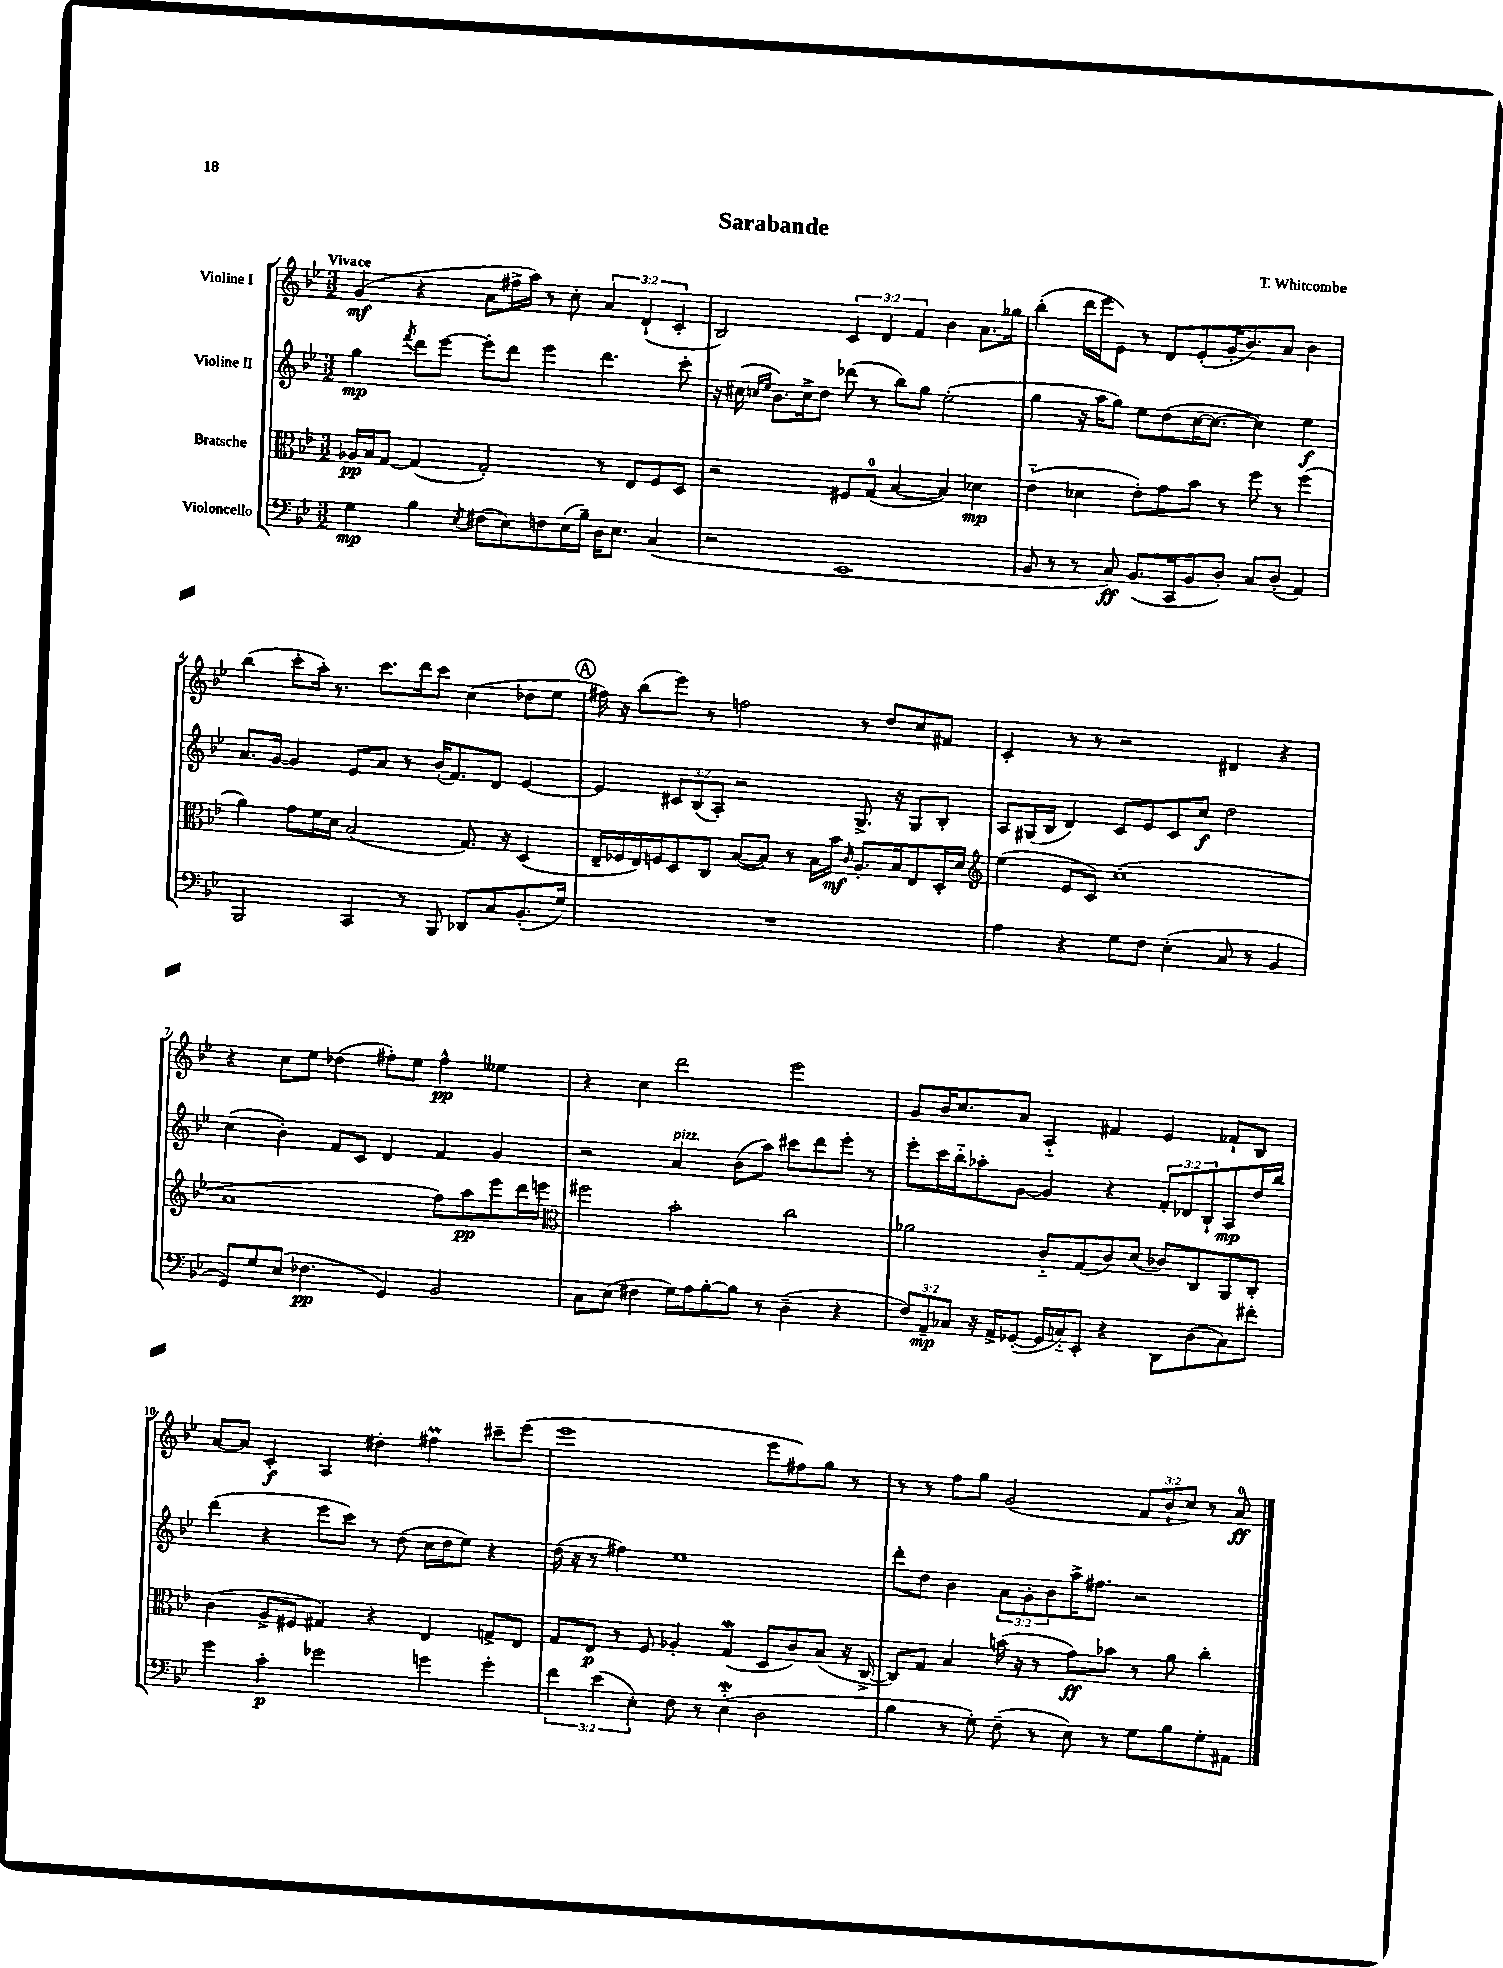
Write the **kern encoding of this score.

**kern	**kern	**kern	**kern
*staff4	*staff3	*staff2	*staff1
*clefF4	*clefC3	*clefG2	*clefG2
*k[b-e-]	*k[b-e-]	*k[b-e-]	*k[b-e-]
*M3/2	*M3/2	*M3/2	*M3/2
4G\	16A-/LL	4gg\	(4g/
.	16B-/J	.	.
.	[8G/J	.	.
.	.	8qfff/	.
4B-\	(4G/]	8ddd\L	4r
.	.	[8eee-\J	.
8qE-/	.	.	.
(8F#\L	2G'/)	8eee-'\]L	8a\L
8E-\)	.	8ddd\J	16ff#^\L
.	.	.	16aa\JJ)
8F\	.	4eee-\	8r
(16E-\L	.	.	8cc'\
16B-~\JJ)	.	.	.
16D\LK	8r	4.ddd\	6a/
8.E-\J	.	.	.
.	8E-/L	.	.
.	.	.	(6d`/
(4C/	8F/	.	.
.	.	.	6c'/
.	8D/J	8ccc'\	.
=	=	=	=
2r	2r	16r	2B-/)
.	.	(16cc#\	.
.	.	16qqcc/LL	.
.	.	16qqee-/JJ	.
.	.	8.b-\L)	.
.	.	16cc^\k	.
.	.	8dd\J	.
1EE-	8F#/L	(8ddd-\	6c/
.	(8G/J	8r	.
.	.	.	6d/
.	[4B-/	8bb-\L)	.
.	.	.	6f/
.	.	8gg\J	.
.	4B-/])	(2ee-'\	4b-\
.	4d-\	.	8.a\L
.	.	.	16gg-\Jk
=	=	=	=
8BB-/	(4e-'~\	4gg\	(4bb-'\
8r	.	.	.
8r	4d-\	16r	16ddd\LL
.	.	16aa\LK	16eee-\J
8C/)	.	8gg\J)	8e-\J)
(8.BB-/L	8e-'\L)	8ee-\L	8r
.	8g\	(8dd\	8d/L
16CC/k	.	.	.
8BB-/	8b-\J	[16cc\K	(8e-'/
.	.	8.cc\_J	.
8D'/J)	8r	.	16g'/K
.	.	.	8.b-/)
8C/L	8ff\	4cc\])	.
(8D'/J	8r	.	8a/J
4AA/)	(4ff\	4ee-\	4b-\
=	=	=	=
2BBB-/	4a\)	8.a/L	(4bb-\
.	.	[16g/Jk	.
.	8g\L	4g/]	8ccc'\L
.	16f\L	.	16aa'\Jk)
.	16d\JJ	.	8.r
4CC/	(2B-/	8e-/L	.
.	.	8a/J	8.ccc\L
8r	.	8r	.
.	.	.	16ddd\k
8BBB-/	.	(16b-'/LK	8ccc\J
.	.	8.f/)	.
8DD-/L	8.G/)	.	(4cc\
8C/	.	8d/J	.
.	16r	.	.
(8.BB-'/	(4D/	[4e-/	8dd-\L
.	.	.	8ee-\J
16G/Jk)	.	.	.
=	=	=	=
1.r	16E-~/LL	4e-/]	16ff#\)
.	16F-/	.	16r
.	16E-/)	.	(8bb-\L
.	16F/J	.	.
.	8D/	12c#/L	8eee-\J)
.	.	(12B-/	.
.	8C/J	.	8r
.	.	12A'/J)	.
.	([8B-/L	2r	2ff\
.	8B-/]J)	.	.
.	8r	.	.
.	16B-\LL	.	.
.	16b-\JJ	.	.
.	16qqc/	.	.
.	8.A'/L	8.G^/	8r
.	.	.	8dd/L
.	16B-/k	16r	.
.	8E-/	8G/L	8cc/
.	16D'/L	8B-'/J	8f#/J
.	16d/JJ	.	.
=	=	=	=
*	*clefG2	*	*
4A\	(4ee-\	8A/L	4c'/
.	.	(16G#/L	.
.	.	16B-/JJ	.
4r	8e-/L	4d/)	8r
.	8c/J)	.	8r
8G\L	(1cc'	8c/L	2r
8F\J	.	8e-/	.
(4E-'\	.	8c/	.
.	.	8cc/J	.
8C/	.	2dd\	4d#/
8r	.	.	.
4BB-/	.	.	4r
=	=	=	=
8GG/L)	1a	(4cc\	4r
8G/	.	.	.
(8E-/J	.	4b-'\)	8cc\L
4.F-\	.	.	8ee-\J
.	.	8f/L	(4dd-\
.	.	8c/J	.
4GG/)	.	4d/	8ff#'\L)
.	.	.	8ee-\J
2BB-/	8ff\L)	4f/	4ff#^^\
.	8aa\	.	.
.	8eee-\	4g/	4ee--\
.	16ddd\L	.	.
.	16eee\JJ	.	.
=	=	=	=
*	*clefC3	*	*
8C\L	2ff#\	2r	4r
(8E-\J	.	.	.
4F#\	.	.	4cc\
16G\LL)	2b-'\	4a/	2ddd\
16A\J	.	.	.
[8B-'\	.	.	.
8B-\]J	.	(8b-\L	.
8r	.	8aa\J)	.
(4D~\	2cc\	8ccc#\L	2eee-\
.	.	8ddd\	.
4r	.	8eee-'\J	.
.	.	8r	.
=	=	=	=
12F/L)	2a-\	8eee-'\L	8g/L
12AA~/	.	.	.
.	.	16ccc\L	16b-/K
12C-/J	.	.	.
.	.	16bb-'~\J	8.cc/
16r	.	8aa-'\	.
16AA^/LK	.	.	.
([8GG-'/J	.	[8g\J	8a/J
16GG-/]LL	8c'~/L	4g/]	4A'~/
16C'~/J)	.	.	.
8EE-'/J	(8G/	.	.
4r	8c/)	4r	4f#/
.	(8d/J	.	.
8DD\L	8c-/L)	12f'/L	4e-/
.	.	12d-/	.
(8D\	8C/	.	.
.	.	12B-`/	.
8C\)	8AA/	8A/	8f-`/L
8f#'\J	8C'/J	16dd/L	8B-/J
.	.	16bb-/JJ	.
=	=	=	=
4g\	(4c\	(4ddd\	[8a/L
.	.	.	8a/]J
4c'\	8A^/L	4r	4c'/
.	8F#/J	.	.
2g-\	4G#/)	8eee-\L	4A/
.	.	8ccc\J)	.
.	4r	8r	4dd#'\
.	.	(8dd\	.
4g\	4E-/	16cc\LL	4ff#\
.	.	16dd\J	.
.	.	8ee-\J)	.
4g'\	8G^/L	4r	8ccc#~\L
.	8E-/J	.	(8eee-\J
=	=	=	=
6f\	8G/L	(16dd\	1eee-
.	.	16r	.
.	8E-/J	8r	.
(6e-\	.	.	.
.	8r	4ff#\)	.
6E-'\)	.	.	.
.	8F/	.	.
8F\	4A-'/	1ee-	.
8r	.	.	.
(4E-'~\	(4G/	.	.
2D\	8D/L	.	8eee-\L
.	8c/)	.	8ff#\)
.	(8B-/J	.	8gg\J
.	16r	.	8r
.	[16C^/	.	.
=	=	=	=
4B-\	8C/]L)	8ddd'\L	8r
.	8G/J	8dd\J	8r
8r	4B-/	4b-\	8ff\L
8G'\)	.	.	8gg\J
(8F~\	(16b\	12a\L	(2g/
.	16r	.	.
.	.	12g'\	.
8r	8r	.	.
.	.	12b-\	.
8E-\)	8g\L)	16aa^\K	.
.	.	8.ff#\J	.
8r	8b-\J	.	.
8G\L	8r	2r	12f/L
.	.	.	12b-`/
8B-\	8a\	.	.
.	.	.	12cc/J)
8G'\	4cc'\	.	8r
8AA#\J	.	.	8a/
==	==	==	==
*-	*-	*-	*-
